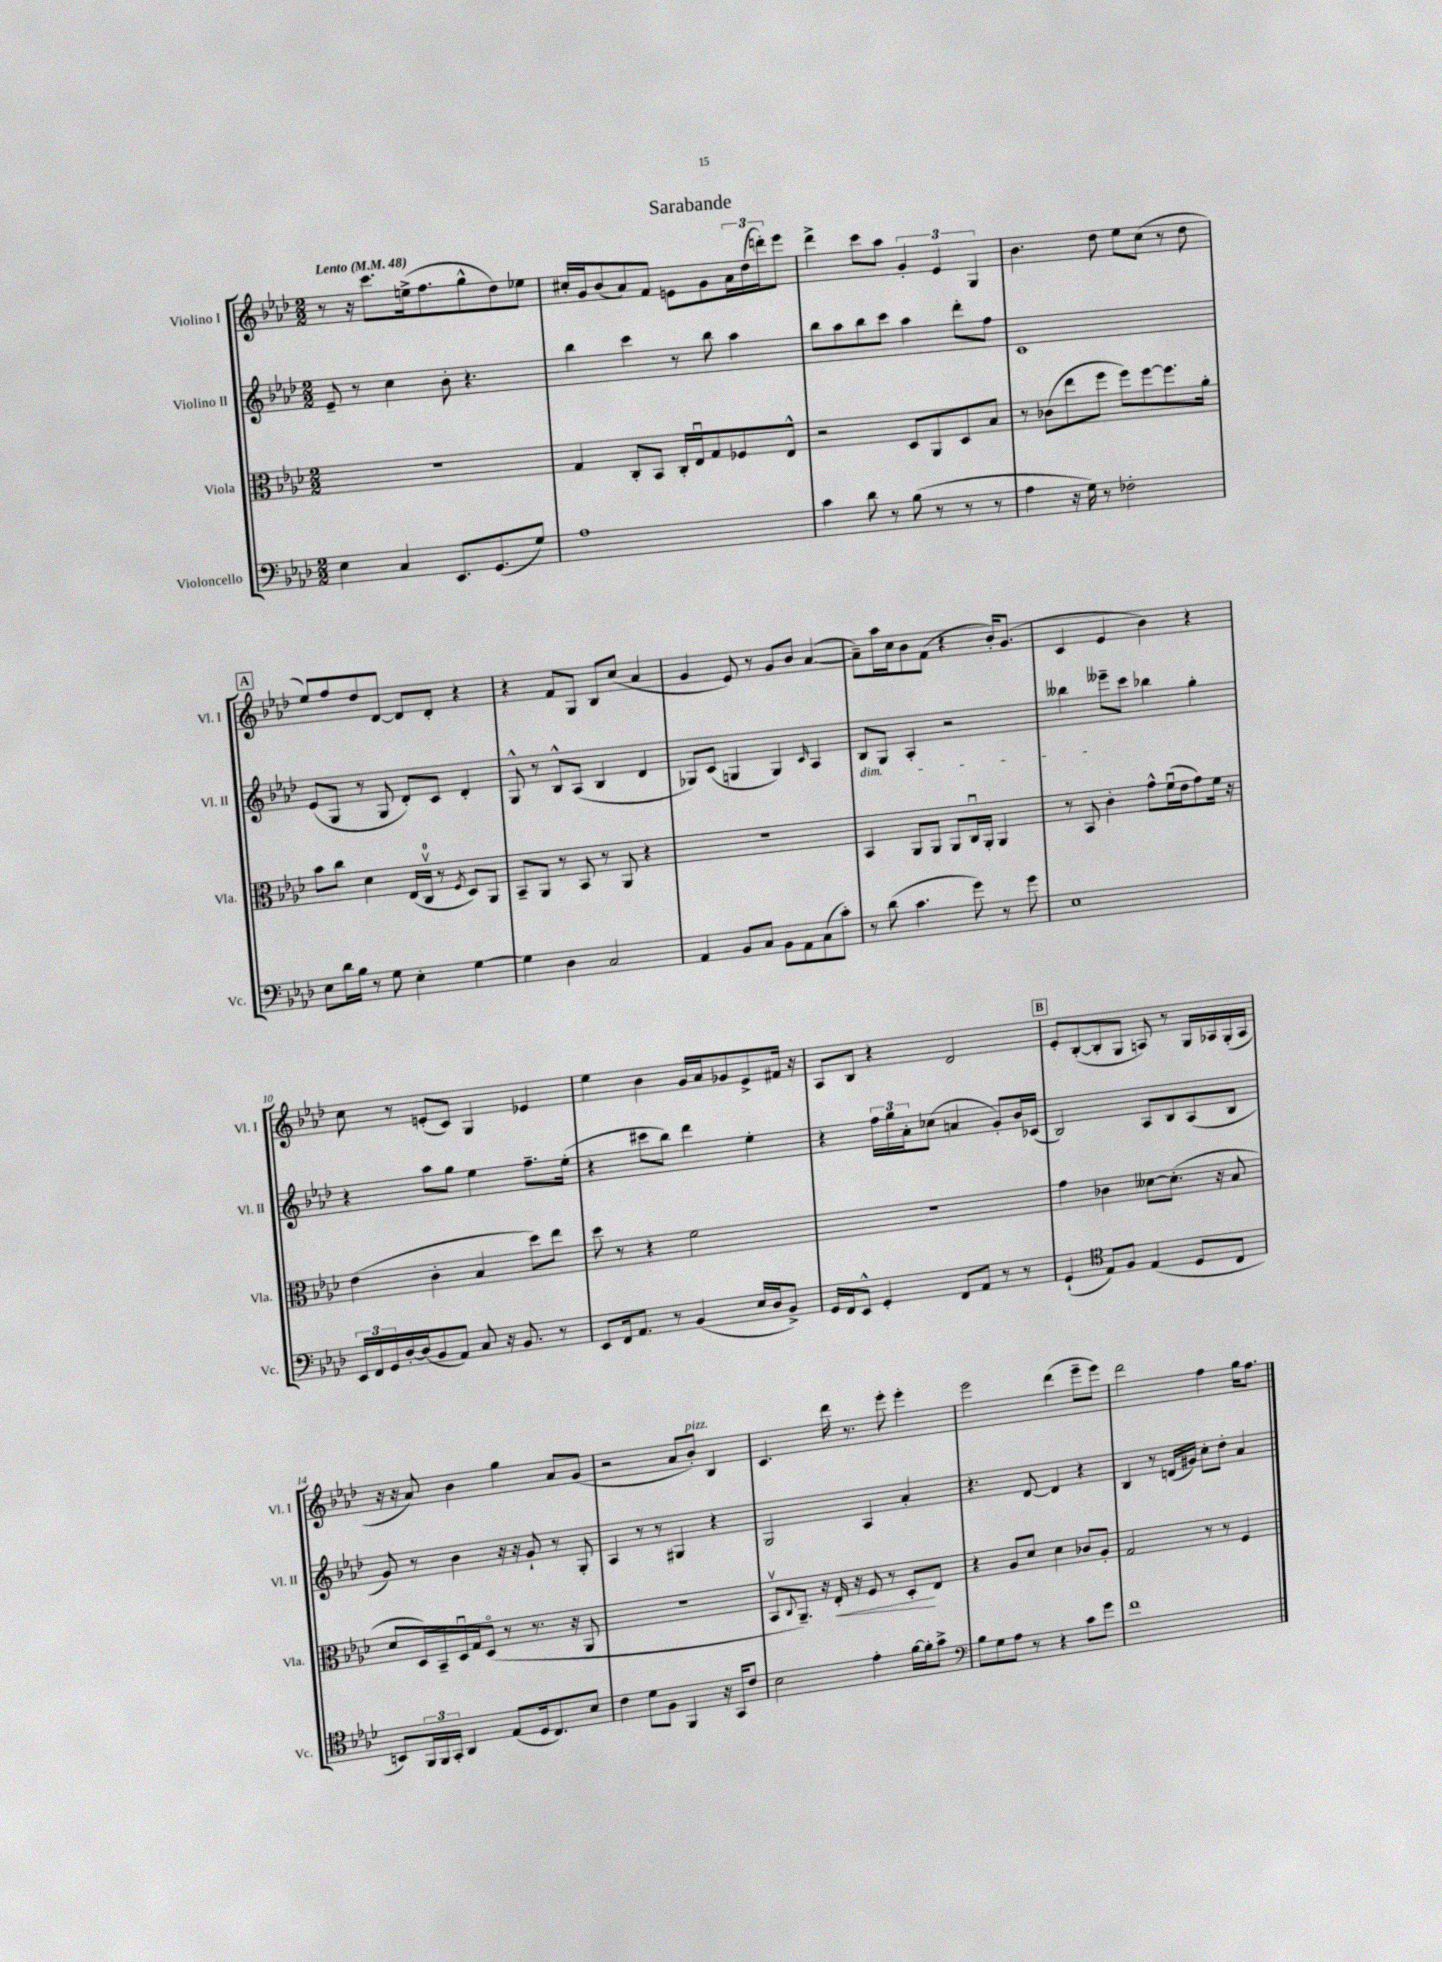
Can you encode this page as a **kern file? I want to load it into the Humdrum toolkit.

**kern	**kern	**kern	**kern
*staff4	*staff3	*staff2	*staff1
*clefF4	*clefC3	*clefG2	*clefG2
*k[b-e-a-d-]	*k[b-e-a-d-]	*k[b-e-a-d-]	*k[b-e-a-d-]
*M2/2	*M2/2	*M2/2	*M2/2
*MM48	*MM48	*MM48	*MM48
4E-	1r	8e-~	8r
.	.	8r	16r
.	.	.	8.ccc
4C	.	4cc	.
.	.	.	(16ee^
.	.	.	8.ff
8.EE-	.	8b-'	.
.	.	4.r	8gg^^
(8.GG	.	.	.
.	.	.	8dd-)
8G)	.	.	8ee-
=	=	=	=
1A-	4G	4bb-	16cc#'
.	.	.	16g
.	.	.	(8b-
.	8C'	4ccc	8a-)
.	8BB-	.	8f
.	16C'	8r	8e
.	16E-u	.	.
.	8G	8bb-	8g
.	8F-	4aa-	24a-
.	.	.	(24dd-
.	.	.	24ddd')
.	8E-^^	.	8eee-
=	=	=	=
4c	2r	8bb-	4ddd-^
.	.	8aa-	.
8d-	.	8bb-	8ccc
8r	.	8ccc	8aa-
(8B-	8D-	4aa-	6g'
8r	8AA-	.	.
.	.	.	6e-
8r	8D-	8ddd-'	.
.	.	.	6G
8r	8B-	8ff	.
=	=	=	=
4A-	8r	1c	4.b-
.	(8c-	.	.
16r	8ee-	.	.
16G)	.	.	.
8r	8ff	.	8dd-
2F-'	8ff)	.	8ee-
.	[8ff	.	(8cc
.	8.ff]	.	8r
.	.	.	8dd-
.	16a-'	.	.
=	=	=	=
8E-	8b-	(8e-	8ee-)
16d-	8cc	8G	8ff
16B-	.	.	.
8r	4d-	8r	8dd-
8G	.	8G	[8d-
4E-'	(16E-	8d-')	8d-]
.	16Cv	.	.
.	8r	8c	8d-'
.	8qF	.	.
[4G	8D-)	4d-'	4r
.	8AA-	.	.
=	=	=	=
4G]	8BB-~	8G^^	4r
.	8AA-	8r	.
4D-	8r	8B-^^	8f
.	8BB-	(8A-	8G
2C	8r	4B-	8B-
.	8AA-	.	(8cc
.	4r	4d-	4a-
=	=	=	=
4AA-	1r	8G-)	4g
.	.	(8c	.
8BB-	.	4G	8e-)
8C	.	.	8r
8BB-	.	4G)	8g
8AA-	.	.	8b-
.	.	16qqc	.
(8C	.	4A-	([4a-
8c')	.	.	.
=	=	=	=
8r	4BB-	8B-	8a-~])
(8d-	.	8G	16aa-
.	.	.	16cc
4.c	8AA-	4A-'	8b-
.	8AA-	.	(8f
.	8AA-	2r	4r
8g)	16Cu	.	.
.	16AA-'	.	.
8r	4AA-	.	16b-')
.	.	.	(8.g
8g	.	.	.
=	=	=	=
1E-	8r	4bb--	4c
.	8BB-	.	.
.	4c'	8eee--~	4e-
.	.	8ccc	.
.	8g^^	4bb-	4b-)
.	(16fu	.	.
.	16e-	.	.
.	8g)	4gg'	4r
.	16f	.	.
.	16r	.	.
=	=	=	=
24EE-	(4e-	4r	8cc
24FF	.	.	.
24GG	.	.	.
[16D-'	.	.	8r
(16D-]	.	.	.
8BB-	4c'	8aa-	(8e'
8AA-)	.	8gg	8c)
8C	4B-	4ee-	4G
16r	.	.	.
8.BB-	.	.	.
.	8dd-)	8.ff~	4e-
8r	8ee-	.	.
.	.	(16ee-'	.
=	=	=	=
8EE-	8dd-	4r	4ee-
16FF	8r	.	.
8.AA-	.	.	.
.	4r	8ccc#	4b-
8r	.	8bb-)	.
(4BB-	2f	4ddd-	16g
.	.	.	16a-
.	.	.	8g-
16E-	.	4ee-'	8e-^
16D-	.	.	.
8BB-^)	.	.	16f#
.	.	.	16r
=	=	=	=
16GG	1r	4r	8A-
16FF	.	.	.
8EE-^^	.	.	8B-
4GG'	.	24ff	4r
.	.	24gg	.
.	.	24a-'	.
.	.	(8cc-	.
8FF	.	4a	2d-
8AA-	.	.	.
8r	.	8g')	.
8r	.	16b-	.
.	.	(16c-	.
=	=	=	=
(4GG`	4g	2B-)	8e-'
.	.	.	([8B-'
*clefC4	*	*	*
8E-)	4c-	.	8B-']
8F	.	.	8G
(4E-	[8d--	8A-	8A)
.	(8.d--']	8B-	8r
8D-	.	(8A-	16G
.	16r	.	16A-
8C	8B-	8B-	(16G'
.	.	.	16A-
=	=	=	=
8BB)	8d-	8g)	16r
.	.	.	16r
24FF	16D-)	8r	8a-)
24FF	.	.	.
.	16BB-~	.	.
24GG'	.	.	.
4AA-	16D-u	4b-	4b-
.	16G	.	.
.	(8D-o	.	.
(8E-	8r	16r	4gg
.	.	16r	.
16D-	8.r	8g`	.
8.C)	.	.	.
.	.	8r	8a-
.	16r	.	.
8B-	8AA-	8G'	(8g
=	=	=	=
4c	1r	4A-	2r
8d-	.	8r	.
8F	.	8r	.
4FF	.	4G#	8a-
.	.	.	8b-')
16r	.	4r	4B-
16GG	.	.	.
8c	.	.	.
=	=	=	=
2B-	8BB-v	2G	4.c
.	8qqC	.	.
.	8.AA-~)	.	.
.	16r	.	.
.	16E-'	.	16ddd-
.	16r	.	8.r
4e-'	8F	4A-	.
.	8r	.	8eee-'
[16f	8D-'	4a-'	4eee-'
16f']	.	.	.
8g^	8E-	.	.
=	=	=	=
*clefF4	*	*	*
8B-	4r	4.r	2eee-
8G	.	.	.
8A-	8A-	.	.
8r	8d-	[8d-	.
4r	4d-	4d-]	(4ddd-
8c	8c-	4r	8eee-~
8g	8A-'	.	8eee-)
=	=	=	=
1f	2G	4B-	2ddd-
.	.	8r	.
.	.	(16d	.
.	.	16g#)	.
.	8r	8cc'	4ff
.	8r	8dd-'	.
.	4F	4a-	16gg
.	.	.	8.ff
==	==	==	==
*-	*-	*-	*-
